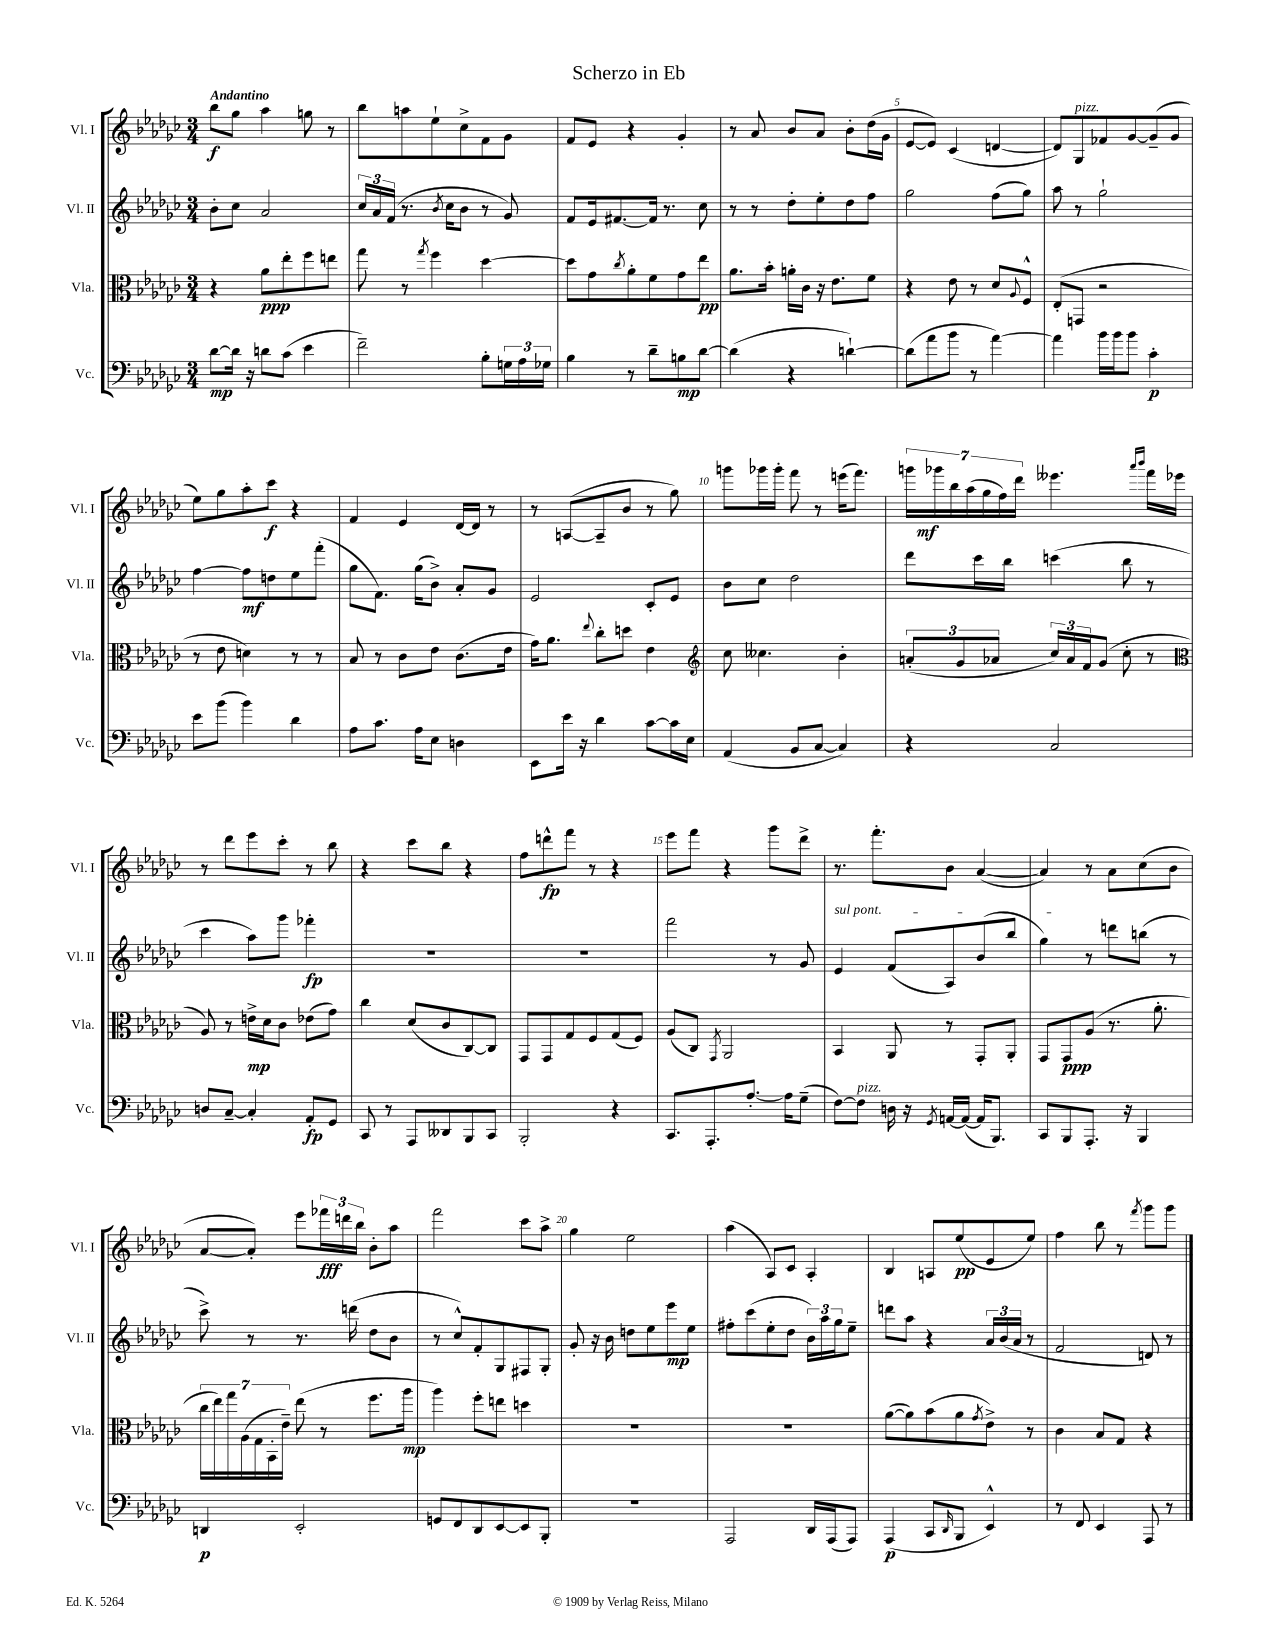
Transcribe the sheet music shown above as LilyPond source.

\header { title = "Scherzo in Eb" }
<<
\new StaffGroup <<
\new Staff = "s0" \with { instrumentName = "Vl. I" shortInstrumentName = "Vl. I" } {
    \clef treble \key ges \major \numericTimeSignature \time 3/4 \tempo "Andantino"
    bes''8\f ges''8 aes''4 g''8 r8 |
    bes''8 a''8 ees''8-! ces''8-> f'8 ges'8 |
    f'8 ees'8 r4 ges'4-. |
    r8 aes'8 bes'8 aes'8 bes'8-. des''16( ges'16 |
    ees'8~ ees'8) ces'4( d'4~ |
    d'8) ges8^\markup { \italic "pizz." } fes'8 ges'8~ ges'8--( ges'8 |
    ees''8) ges''8 aes''8-. ces'''8\f r4 |
    f'4 ees'4 des'16~ des'16 r8 |
    r8 a8~( a8-- bes'8 r8 ges''8) |
    g'''8 ges'''16 ges'''16-. f'''8 r8 e'''16( f'''8.) |
    \tuplet 7/4 { g'''16 ges'''16\mf bes''16 aes''16( ges''16 f''16) des'''16 } eeses'''4. \grace { aes'''16 bes'''16 } f'''16 ees'''16 |
    r8 des'''8 ees'''8 ces'''8-. r8 bes''8 |
    r4 ces'''8 bes''8 r4 |
    f''8 d'''8-^\fp f'''8 r8 r4 |
    ees'''8 f'''8 r4 ges'''8 des'''8-> |
    r8. f'''8.-. bes'8 aes'4~( |
    aes'4) r8 aes'8 ces''8( bes'8 |
    aes'8~ aes'8-.) ees'''8 \tuplet 3/2 { fes'''16\fff d'''16 bes''16 } bes'8-. aes''8 |
    f'''2 ces'''8 aes''8-> |
    ges''4 ees''2 |
    aes''4( aes8) ces'8 aes4-. |
    bes4 a8 ees''8\pp( ees'8 ees''8) |
    f''4 bes''8 r8 \acciaccatura { f'''8 } ges'''8 ges'''8 \bar "|." |
}
\new Staff = "s1" \with { instrumentName = "Vl. II" shortInstrumentName = "Vl. II" } {
    \clef treble \key ges \major \numericTimeSignature \time 3/4
    bes'8-. ces''8 aes'2 |
    \tuplet 3/2 { ces''16 aes'16 f'16( } r8. \acciaccatura { bes'8 } ces''16 bes'8 r8 ges'8) |
    f'8 ees'16 fis'8.~ fis'16 r8. ces''8 |
    r8 r8 des''8-. ees''8-. des''8 f''8 |
    ges''2 f''8( ges''8) |
    aes''8 r8 ges''2-! |
    f''4~ f''8\mf d''8 ees''8 f'''8-.( |
    ges''8 f'8.) ges''16( bes'8->) aes'8-. ges'8 |
    ees'2 ces'8-. ees'8 |
    bes'8 ces''8 des''2 |
    des'''8 ces'''16 bes''16 c'''4( bes''8 r8 |
    ces'''4 aes''8) ges'''8 fes'''4-.\fp |
    R2. |
    R2. |
    f'''2 r8 ges'8 |
    \once \override TextSpanner.bound-details.left.text = \markup { \italic "sul pont." } ees'4\startTextSpan f'8( aes8) bes'8( bes''8 |
    ges''4\stopTextSpan) r8 d'''8 b''8( r8 |
    ces'''8->) r8 r8. d'''16( des''8 bes'8 |
    r8 ces''8-^) f'8-. ges8 fis8 ges8-. |
    ges'8-. r16 bes'16 d''8 ees''8 ees'''8\mp ees''8 |
    fis''8-. ces'''8( ees''8-. des''8 \tuplet 3/2 { bes'16) aes''16 ges''16 } ees''8-- |
    d'''8 aes''8 r4 \tuplet 3/2 { aes'16 bes'16( aes'16 } r8 |
    f'2 d'8) r8 \bar "|." |
}
\new Staff = "s2" \with { instrumentName = "Vla." shortInstrumentName = "Vla." } {
    \clef alto \key ges \major \numericTimeSignature \time 3/4
    r4 aes'8\ppp ees''8-. f''8 e''8 |
    ges''8 r8 \acciaccatura { ges''8 } f''4 des''4~ |
    des''8 ges'8 \acciaccatura { ces''8 } aes'8-. f'8 ges'8 ees''8\pp |
    aes'8. bes'16-. a'16-. ces'16 r16 ees'8. f'8 |
    r4 ees'8 r8 des'8 \appoggiatura { aes8 } f8-^ |
    ees8-.( g,8 r2 |
    r8 ees'8 d'4) r8 r8 |
    bes8 r8 ces'8 ees'8 ces'8.( ees'16 |
    ges'16) aes'8. \appoggiatura { ees''8 } ces''8-. d''8 ees'4 |
    \clef treble ces''8 ceses''4. bes'4-. |
    \tuplet 3/2 { a'8-.( ges'8 aes'8 } \tuplet 3/2 { ces''16) aes'16 f'16 } ges'8( ces''8-. r8 |
    \clef alto aes8) r8 e'16->\mp des'16 ces'8 ees'8( ges'8) |
    ces''4 des'8( ces'8 ces8~) ces8 |
    ges,8 ges,8 ges8 f8 ges8( f8) |
    aes8( ces8) \acciaccatura { ges,8 } aes,2 |
    bes,4 aes,8 r8 ges,8-. aes,8-. |
    ges,8 ges,8\ppp aes8( r8. aes'8.-. |
    \tuplet 7/4 { ces''16 ees''16) ges''16 aes16( ges16 bes,16-. ees'16--) } ees''8( r8 f''8. aes''16\mp |
    aes''4) f''8-. e''8 d''4 |
    R2. |
    R2. |
    aes'8~( aes'8) bes'8( aes'8 \acciaccatura { ges'8 } ees'8->) r8 |
    ces'4 bes8 ges8 r4 \bar "|." |
}
\new Staff = "s3" \with { instrumentName = "Vc." shortInstrumentName = "Vc." } {
    \clef bass \key ges \major \numericTimeSignature \time 3/4
    des'8~\mp des'16 r16 d'8 ces'8( ees'4 |
    f'2--) bes8-. \tuplet 3/2 { g16 aes16 ges16 } |
    bes4 r8 des'8-- b8\mp des'8~ |
    des'4( r4 d'4~-!) |
    d'8( aes'8 bes'8 r8 aes'4~) |
    aes'4 bes'16 bes'16 bes'8 ces'4-.\p |
    ees'8 bes'8( bes'4) des'4 |
    aes8 ces'8. aes16 ees8 d4 |
    ees,8 ees'16 r16 des'4 ces'8~ ces'16 ees16 |
    aes,4( bes,8 ces8~ ces4) |
    r4 ces2 |
    d8 ces8~-- ces4-. aes,8-.\fp ges,8 |
    ces,8 r8 aes,,8 deses,8 bes,,8 ces,8 |
    bes,,2-. r4 |
    ces,8. aes,,8.-. aes8.~-. aes16 ges8--( |
    f8~) f8^\markup { \italic "pizz." } d16 r16 \acciaccatura { ges,8 } a,16~ a,16~( a,16 bes,,8.) |
    ces,8 bes,,8 aes,,8.-. r16 bes,,4 |
    d,4\p ees,2-. |
    g,8 f,8 des,8 ees,8~ ees,8 bes,,8-. |
    R2. |
    aes,,2 des,16 aes,,16( aes,,8) |
    aes,,4\p( ces,8 \grace { des,16 } bes,,8 ees,4-^) |
    r8 f,8 ees,4 aes,,8 r8 \bar "|." |
}
>>
>>
\layout { \context { \Score \override BarNumber.break-visibility = ##(#f #t #t) barNumberVisibility = #(every-nth-bar-number-visible 5) } }
